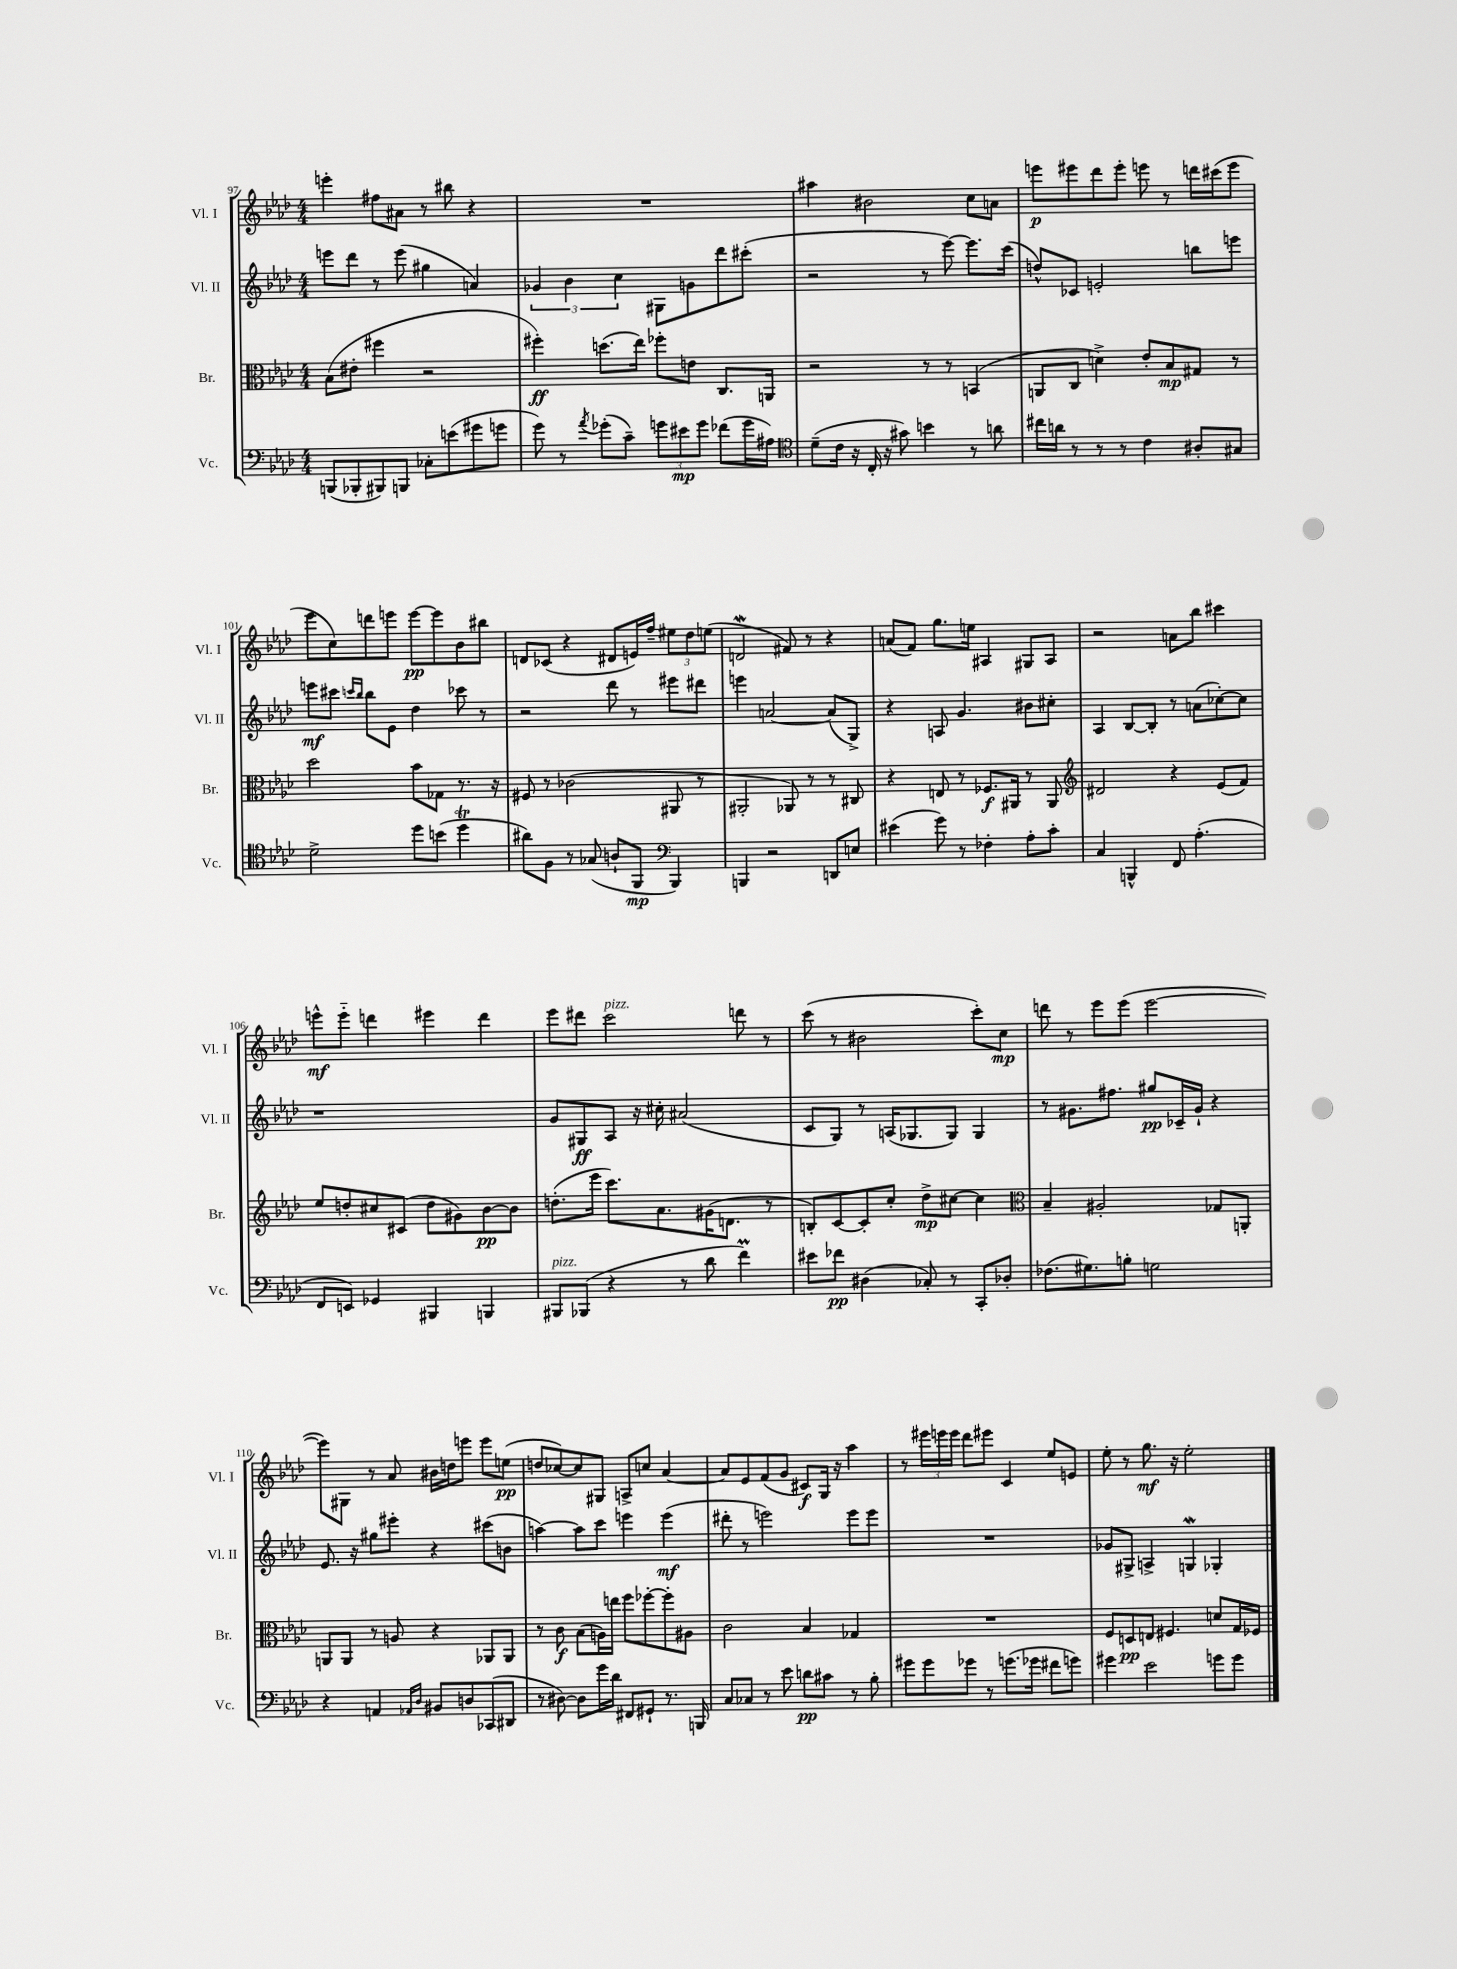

**kern	**kern	**kern	**kern
*staff4	*staff3	*staff2	*staff1
*clefF4	*clefC3	*clefG2	*clefG2
*k[b-e-a-d-]	*k[b-e-a-d-]	*k[b-e-a-d-]	*k[b-e-a-d-]
*M4/4	*M4/4	*M4/4	*M4/4
(8BBB	(8B-	8eee	4eee'
8BBB-'	8e#'	8ddd-	.
8BBB#)	4ff#	8r	8ff#
8BBB	.	(8eee	8a#
8C-'	2r	4gg#	8r
(8e	.	.	8bb#
8g#	.	4a)	4r
8g	.	.	.
=	=	=	=
8g)	4ff#')	6g-	1r
8r	.	.	.
.	.	6b-	.
8qa-	.	.	.
(8g-'	(8.dd	.	.
.	.	6cc	.
8c~)	.	.	.
.	16ee-)	.	.
12g	8ff-'	8G#	.
12e#	.	.	.
.	8e	8g	.
12g	.	.	.
(8f-	8.C	8ddd-	.
16g	.	(8ccc#'	.
16A#)	16AA	.	.
=	=	=	=
*clefC4	*	*	*
(8d-~	2r	2r	4aa#
16c	.	.	.
16r	.	.	.
16C'	.	.	2b#
16r	.	.	.
8g#)	.	.	.
4b	8r	8r	.
.	8r	[8eee-)	.
8r	(4BB	8.eee-]	8cc
8a	.	.	8a
.	.	(16ccc	.
=	=	=	=
16cc#	8AA	8dd^^)	8eee
16a	.	.	.
8r	8C	8c-	8eee#
8r	4d^)	2e'	8ddd-
8r	.	.	8eee#'
4c	8e-'	.	8eee
.	8B-	.	8r
8A#'	8G#	8bb	16ddd
.	.	.	(16ccc#
8G#	8r	8eee	8eee
=	=	=	=
2d-^	2dd-	8eee	8eee-
.	.	8ccc#	8cc)
.	.	16qqccc	.
.	.	16qqbb-	.
.	.	8bb-	8ddd
.	.	8e-	8eee
8dd-	8b-	4dd-	[8eee
(8b	8G-	.	8eee]
4dd-	8.r	8ccc-	8b-
.	.	8r	8bb#
.	16r	.	.
=	=	=	=
8a#)	8F#	2r	8d
8F	8r	.	(8c-
8r	(2c-	.	4r
(8G-	.	.	.
8A`	.	8ddd-	8d#
8FF	.	8r	16e)
.	.	.	16ff~
*clefF4	*	*	*
4BBB-)	8AA#	8eee#	12ee#
.	.	.	12dd-
.	8r	8ddd#	.
.	.	.	(12ee
=	=	=	=
4BBB	2AA#'	4eee	2d
2r	.	[2a	.
.	8AA-)	.	8f#)
.	8r	.	8r
8DD	8r	(8a]	4r
8E	8C#	8G^)	.
=	=	=	=
(4e#	4r	4r	(8a
.	.	.	8f)
8g)	8E	8A	8.gg
8r	8r	4.g	.
.	.	.	16ee
4F-'	8.F-	.	4A#
.	16AA#	.	.
8A-'	8r	8b#	8G#
8c'	8AA#	8cc#'	8A#
=	=	=	=
*	*clefG2	*	*
4C	2d#	4A-	2r
4BBB^^	.	[8B-	.
.	.	8B-']	.
8FF	4r	8r	8a
(4.A-'	.	(8a	8bb-
.	(8e-	[8cc-')	4ccc#
.	8f)	8cc-]	.
=	=	=	=
8FF	8ee-	1r	8eee^^
8EE)	8dd'	.	8eee'~
4GG-	8cc#	.	4ddd
.	(8c#	.	.
4BBB#	8dd	.	4eee#
.	8g#)	.	.
4BBB	[8b-	.	4ddd
.	8b-]	.	.
=	=	=	=
8BBB#	(8.dd'	8g	8eee-
(8BBB-	.	8G#	8ddd#
.	16eee-	.	.
4r	8.ccc)	8A-	2ccc
.	.	16r	.
.	8.a-	16cc#'	.
8r	.	(2a#	.
8d-	(16g#	.	.
.	8.d	.	.
4f)	.	.	8ddd
.	8r	.	8r
=	=	=	=
8e#	8B')	8c	(8ccc
8f-	[8c	8G)	8r
(4D#	8c']	8r	2b#
.	8cc'	(16A	.
.	.	8.G-	.
8C-')	8dd-^	.	.
8r	[8cc#	8G-)	.
8CC'	4cc#]	4G-	8ccc')
8D-'	.	.	8cc
=	=	=	=
*	*clefC3	*	*
(8.F-	4B-~	8r	8ddd
.	.	8.g#	8r
8.G#)	.	.	.
.	2A#'	.	8eee-
.	.	8.ff#	.
8B'	.	.	(8eee-
2G	.	8gg#	[2eee-
.	.	16c-~	.
.	.	16g#`	.
.	8G-	4r	.
.	8AA'	.	.
=	=	=	=
4r	8AA	8.e-	8eee-])
.	8AA	.	8G#
.	.	16r	.
4AA	8r	8gg#	8r
.	8A	8eee#'	8a-
16qqAA-	.	.	.
16qqD-	.	.	.
8BB#	4r	4r	16b#
.	.	.	16dd
8D	.	.	8eee
(8CC-	8AA-	(8ccc#	8eee
8DD#	8AA-	8b	(8ee
=	=	=	=
8r	8r	[4aa)	8dd
[8D#)	8c	.	[8cc-)
8D#]	(8B-	8aa]	8cc-]
16g	16A)	8ccc	8G#
16d-	16ee	.	.
8FF#	8ff	4eee	8A^
8GG#`	[8ff-'	.	8cc
8.r	8ff-']	(4eee	[4a-
.	8A#	.	.
16BBB	.	.	.
=	=	=	=
8C	2c	8ddd#'	8a-]
8C-	.	8r	8e-
8r	.	2eee)	(8f
8e-	.	.	8g
8d	4B-	.	8c#)
8c#	.	.	16G
.	.	.	16r
8r	4G-	8eee	4aa-
8B-'	.	8eee	.
=	=	=	=
8g#	1r	1r	8r
8g#	.	.	24eee#
.	.	.	24eee
.	.	.	24eee
8g-	.	.	8ddd-
8r	.	.	8eee#
(8.g	.	.	4c
16g-	.	.	.
8f#	.	.	8ee-
8g)	.	.	8e
=	=	=	=
4g#	8F	8g-	8ee-'
.	8D	8G#^	8r
2e-	8E	4A^	8.gg
.	4.F#	.	.
.	.	.	16r
.	.	4G	2ee-'
8g	8d	4G-'	.
8g	16G	.	.
.	16F-	.	.
==	==	==	==
*-	*-	*-	*-
